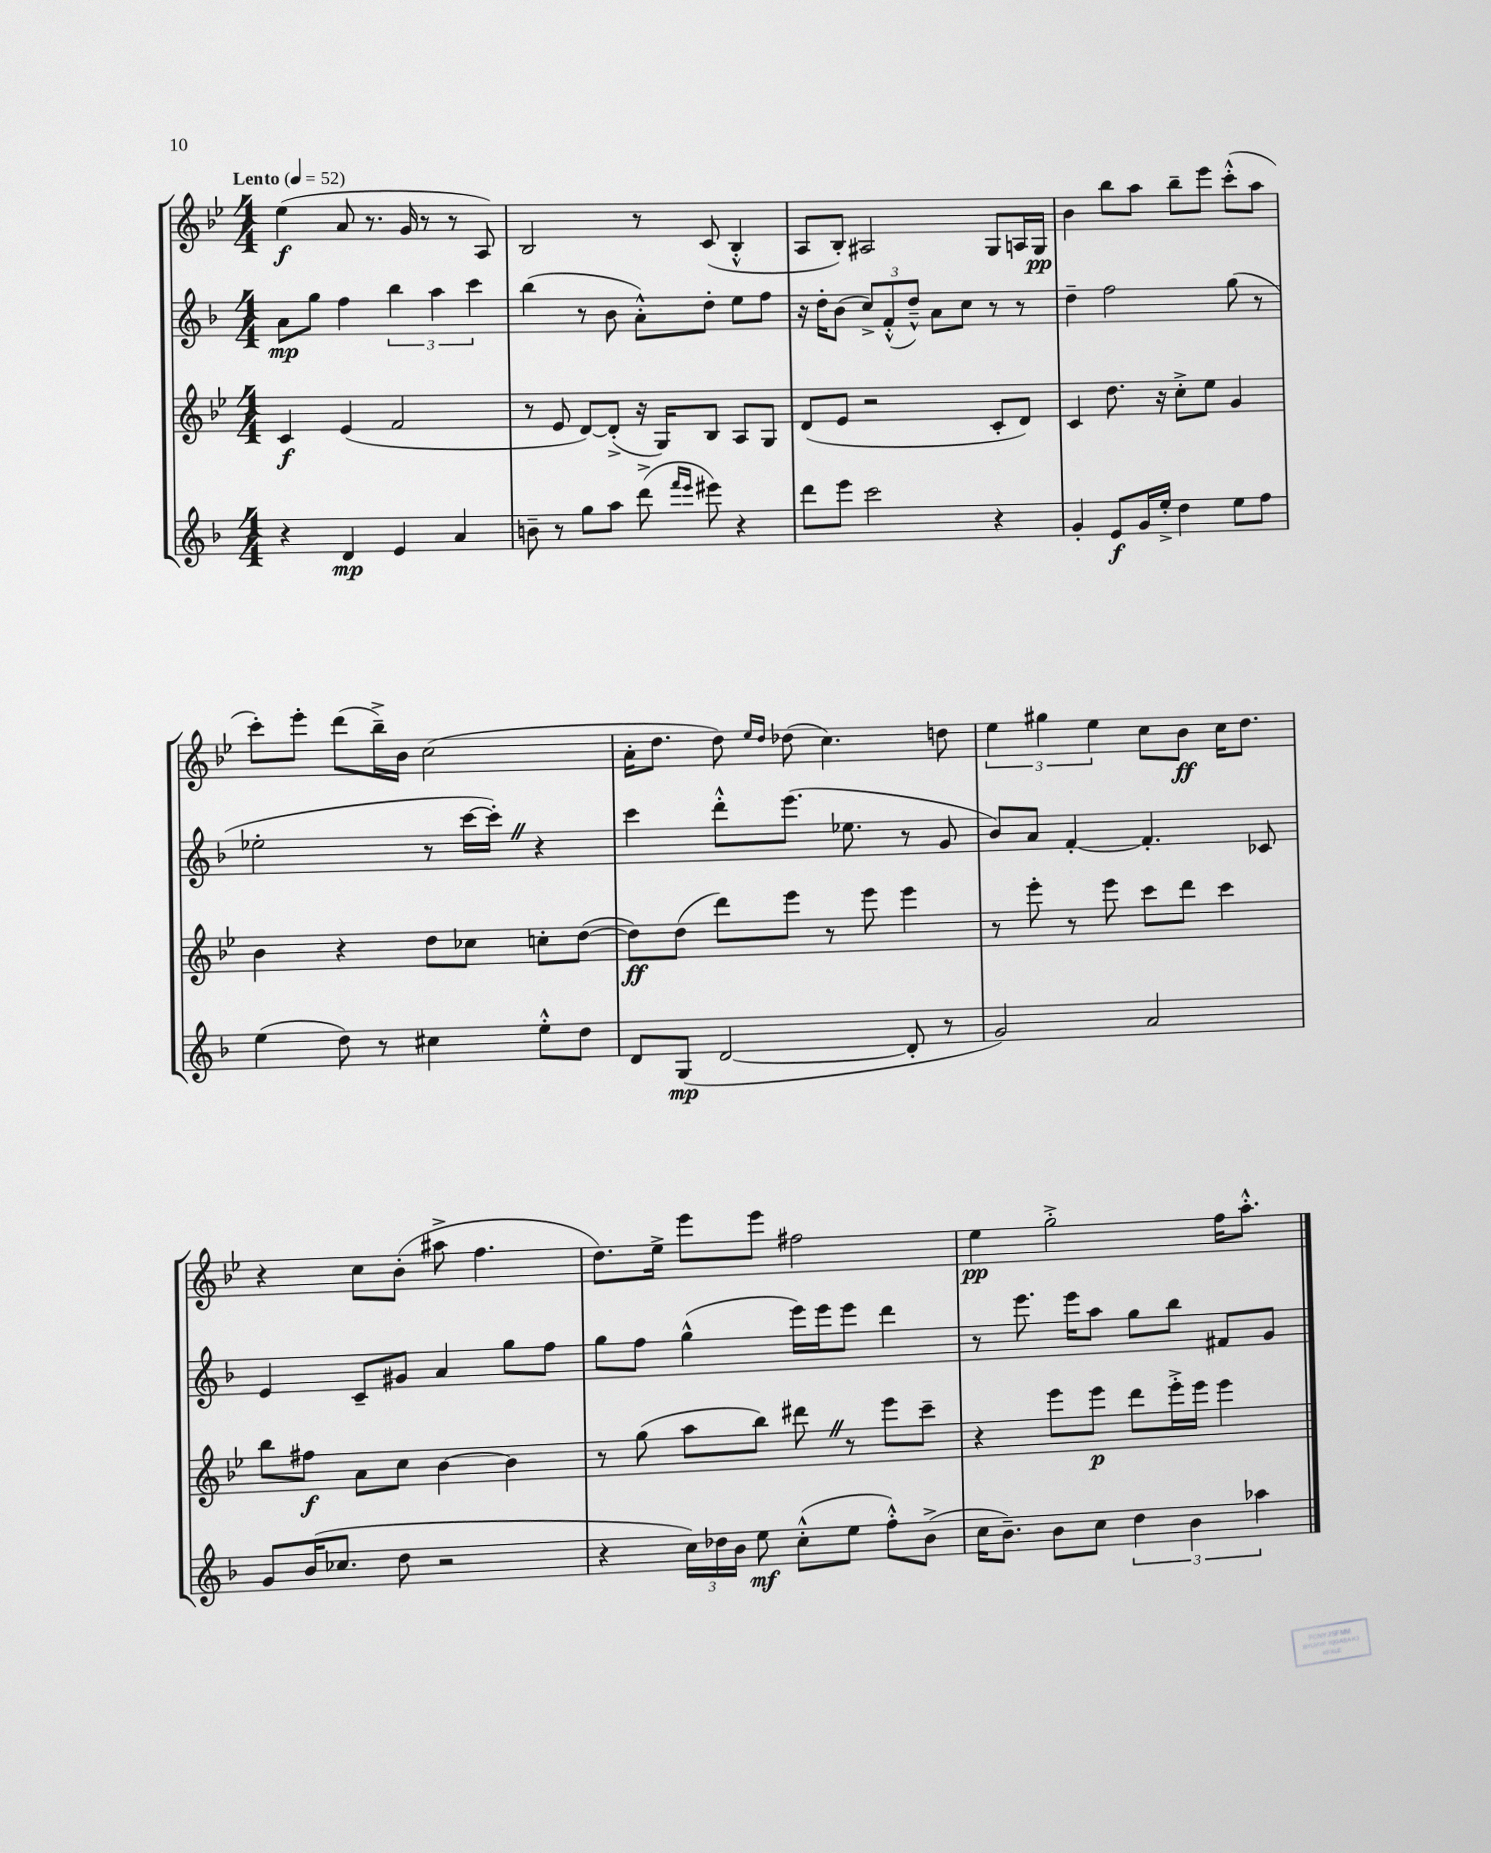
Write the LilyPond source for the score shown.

<<
\new StaffGroup <<
\new Staff = "s0" {
    \clef treble \key bes \major \numericTimeSignature \time 4/4 \tempo "Lento" 4 = 52
    \autoBeamOff ees''4\f( a'8 r8. g'16 r8 r8 a8) |
    bes2 r8 c'8( bes4-.-^ |
    a8[ bes8]-.) ais2 g8[ a16 g16]\pp |
    bes'4 bes''8[ a''8] bes''8[-- ees'''8] c'''8[-.-^( a''8] |
    c'''8[-.) ees'''8]-. d'''8[( bes''16--->) bes'16] c''2( |
    a'16[-. d''8.] d''8) \grace { ees''16[ d''16] } des''8( c''4.) d''8 |
    \tuplet 3/2 { ees''4 gis''4 ees''4 } c''8[ bes'8]\ff c''16[ d''8.] |
    r4 c''8[ bes'8]-.( ais''8-> f''4. |
    d''8.[) ees''16]-> ees'''8[ ees'''8] fis''2 |
    ees''4\pp g''2-.-> f''16[ a''8.]-.-^ \bar "|." |
}
\new Staff = "s1" {
    \clef treble \key f \major \numericTimeSignature \time 4/4
    \autoBeamOff a'8[\mp g''8] f''4 \tuplet 3/2 { bes''4 a''4 c'''4 } |
    bes''4( r8 bes'8 a'8[-.-^) d''8]-. e''8[ f''8] |
    r16 d''16[-. bes'8]( \tuplet 3/2 { c''8[->) f'8-.-^( d''8]---^) } a'8[ c''8] r8 r8 |
    d''4-- f''2 g''8( r8 |
    ees''2-. r8 c'''16[~ c'''16]-.) \once \override BreathingSign.text = \markup { \musicglyph "scripts.caesura.straight" } \breathe r4 |
    c'''4 d'''8[-.-^ e'''8.]( ees''8. r8 g'8 |
    bes'8[) a'8] f'4~-. f'4.-. ces'8 |
    e'4 c'8[-- gis'8] a'4 g''8[ f''8] |
    g''8[ f''8] g''4-^( e'''16[) e'''16 e'''8] d'''4 |
    r8 e'''8. e'''16[ a''8] g''8[ bes''8] fis'8[ g'8] \bar "|." |
}
\new Staff = "s2" {
    \clef treble \key bes \major \numericTimeSignature \time 4/4
    \autoBeamOff c'4\f ees'4( f'2 |
    r8 ees'8 d'8[~) d'8]-.->( r16 g16[) bes8] a8[ g8] |
    d'8[( ees'8] r2 c'8[-. d'8]) |
    c'4 d''8. r16 c''8[-.-> ees''8] g'4 |
    bes'4 r4 d''8[ ces''8] c''8[-. d''8]~( |
    d''8[\ff) d''8]( d'''8[) ees'''8] r8 ees'''8 ees'''4 |
    r8 ees'''8-. r8 ees'''8 c'''8[ d'''8] c'''4 |
    bes''8[ fis''8]\f a'8[ c''8] bes'4~ bes'4 |
    r8 g''8( a''8[ bes''8]) dis'''8 \once \override BreathingSign.text = \markup { \musicglyph "scripts.caesura.straight" } \breathe r8 ees'''8[ c'''8]-- |
    r4 ees'''8[ ees'''8]\p d'''8[ ees'''16-.-> ees'''16] ees'''4 \bar "|." |
}
\new Staff = "s3" {
    \clef treble \key f \major \numericTimeSignature \time 4/4
    \autoBeamOff r4 d'4\mp e'4 a'4 |
    b'8-- r8 g''8[ a''8] d'''8->( \grace { f'''16[ e'''16] } eis'''8) r4 |
    d'''8[ e'''8] c'''2 r4 |
    g'4-. e'8[\f g'16 e''16]-.-> d''4 e''8[ f''8] |
    e''4( d''8) r8 cis''4 e''8[-.-^ d''8] |
    d'8[ g8]\mp( d'2~ d'8-. r8 |
    g'2) a'2 |
    g'8[ bes'16( ces''8.] d''8 r2 |
    r4 \tuplet 3/2 { c''16[) des''16 bes'16] } e''8\mf c''8[-.-^( e''8] f''8[-.-^) bes'8]->( |
    c''16[ bes'8.]--) bes'8[ c''8] \tuplet 3/2 { d''4 bes'4 aes''4 } \bar "|." |
}
>>
>>
\layout { \context { \Score \remove "Bar_number_engraver" } }
